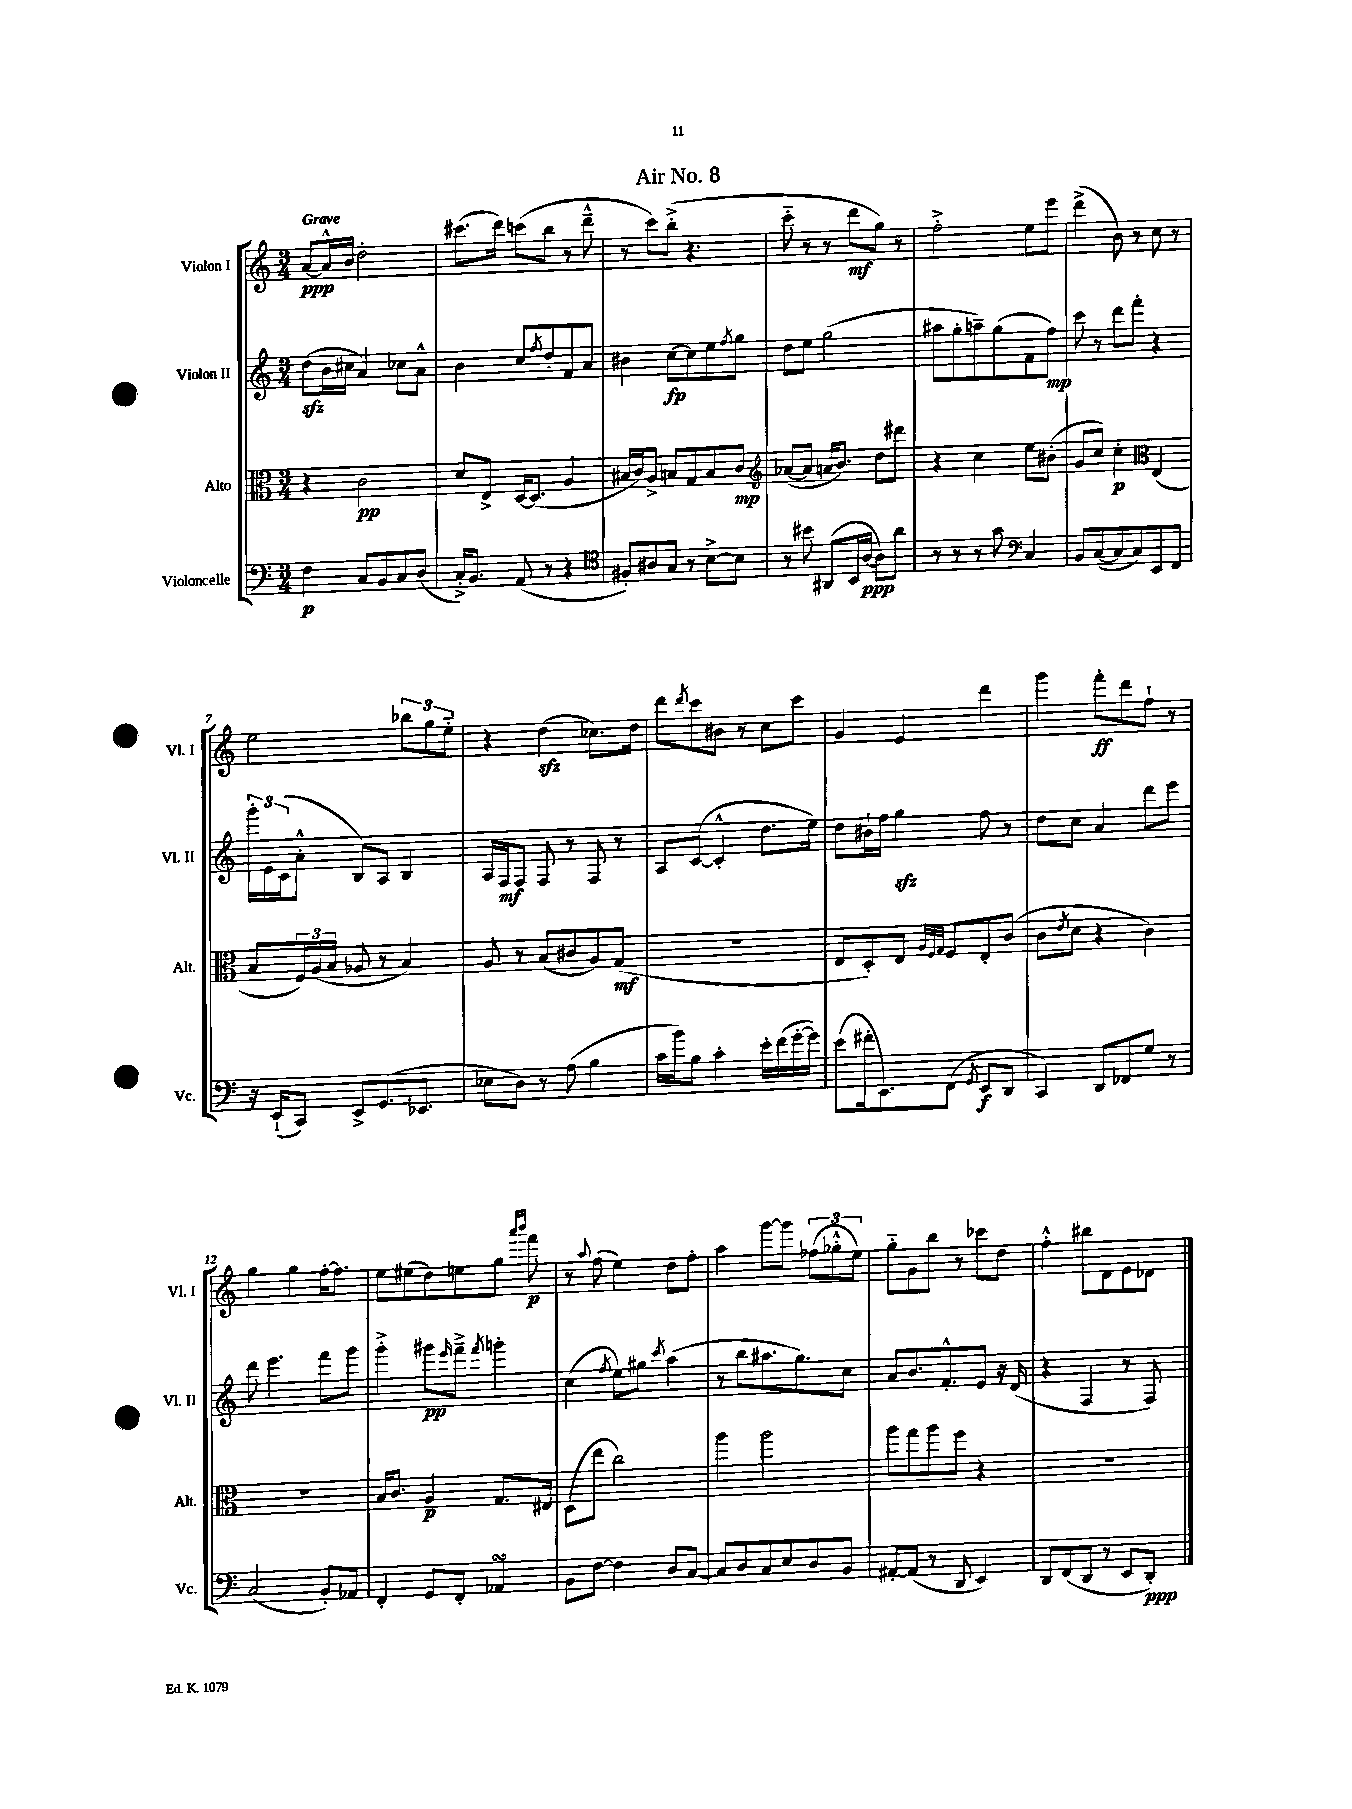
\header { title = "Air No. 8" }
<<
\new StaffGroup <<
\new Staff = "s0" \with { instrumentName = "Violon I" shortInstrumentName = "Vl. I" } {
    \clef treble \key c \major \numericTimeSignature \time 3/4 \tempo "Grave"
    a'8~\ppp a'16-^ b'16 d''2-. |
    cis'''8.( d'''16) c'''8( b''8 r8 d'''8---^ |
    r8 c'''8) b''8-.->( r4. |
    c'''8-_ r8 r8 d'''8\mf g''8) r8 |
    f''2-.-> e''8 e'''8 |
    d'''4->( b'8) r8 c''8 r8 |
    e''2 \tuplet 3/2 { bes''8 g''8 e''8-_ } |
    r4 d''4\sfz( ces''8.) d''16 |
    d'''8 \acciaccatura { d'''8 } c'''8 bis'8 r8 c''8 c'''8 |
    g'4 e'4 d'''4 |
    g'''4 f'''8-.\ff d'''8 f''8-! r8 |
    g''4 g''4 f''16~-. f''8. |
    e''8 eis''8( d''8) e''8 g''8 \grace { a'''16 b'''16 } f'''8\p |
    r8 \appoggiatura { a''8 } f''8( e''4) d''8 f''8-. |
    a''4 g'''8~ g'''8 \tuplet 3/2 { fes''8( ges''8-.-^ e''8) } |
    g''8-_ g'8 b''8 r8 ces'''8 d''8 |
    f''4-.-^ bis''8 d'8 e'8 des'8 \bar "|." |
}
\new Staff = "s1" \with { instrumentName = "Violon II" shortInstrumentName = "Vl. II" } {
    \clef treble \key c \major \numericTimeSignature \time 3/4
    d''8\sfz( b'16 cis''16 a'4) ces''8 a'8-^ |
    b'4 c''8 \acciaccatura { f''8 } d''8-. f'8 a'8 |
    bis'4 c''8~\fp c''8 e''8 \acciaccatura { f''8 } g''8 |
    d''8 e''8 g''2( |
    ais''8 g''8-. a''8--) g''8( f'8 f''8\mp) |
    c'''8 r8 d'''8 f'''8-. r4 |
    \tuplet 3/2 { g'''16-. e'16 c'16( } a'8-.-^ b8) a8 b4 |
    a16 f16\mf f8 f8 r8 f8 r8 |
    a8 c'8~( c'4-.-^ d''8. e''16) |
    d''8 bis'16-! f''16 g''4\sfz f''8 r8 |
    d''8 c''8 a'4 d'''8 e'''8 |
    d'''8 e'''4. f'''8 g'''8 |
    g'''4-.-> gis'''8\pp \grace { e'''16 } f'''8---> \acciaccatura { f'''8 } g'''4-. |
    c''4( \acciaccatura { f''8 } e''8) gis''8 \acciaccatura { c'''8 } a''4( |
    r8 b''8 ais''8. g''8.) c''8 |
    a'8 b'8. f'8.-.-^ e'8 r16 d'16( |
    r4 f4 r8 f8) \bar "|." |
}
\new Staff = "s2" \with { instrumentName = "Alto" shortInstrumentName = "Alt." } {
    \clef alto \key c \major \numericTimeSignature \time 3/4
    r4 c'2\pp |
    d'8 e8-> d16~ d8.( a4 |
    bis16 c'16) a8-> b8 g8 b8 c'8\mp |
    \clef treble aes'8~( aes'8 a'16 b'8.) d''8 dis'''8 |
    r4 c''4 e''8 bis'8-.( |
    g'8 c''8) c''4-.\p \clef alto e4( |
    b8 \tuplet 3/2 { f16) a16( b16 } aes8 r8 b4) |
    a8 r8 b8( cis'8 a8) g8\mf( |
    R2. |
    e8 d8-.) e8 \grace { a32 f32 g32 } f8 e8-. c'8( |
    c'8 \acciaccatura { e'8 } d'8 r4 c'4) |
    R2. |
    b16 c'8. a4\p g8. eis16 |
    d8( e''8 c''2) |
    a''4 a''2 |
    a''8 g''8 a''8 f''8 r4 |
    R2. \bar "|." |
}
\new Staff = "s3" \with { instrumentName = "Violoncelle" shortInstrumentName = "Vc." } {
    \clef bass \key c \major \numericTimeSignature \time 3/4
    f4\p c8 b,8 c8 d8( |
    c16-.->) b,8. a,8( r8 r4 |
    \clef tenor fis8-.) ais8 g8 r8 b8~-> b8 |
    r8 bis'8 ais,8( b,16 a16~\ppp a8) a'8 |
    r8 r8 r8 g'8 \clef bass c4 |
    b,8 c8~( c8 c8) e,8 f,8 |
    r16 e,16-!( c,8) e,8-> g,8.( ees,8. |
    ees8 d8) r8 a8( b4 |
    c'16 b'16) b8 c'4-. e'16-. f'16( g'16~-. g'16) |
    e'8( fis'16-. e,8.) f,8( \acciaccatura { g,8 } e,8\f d,8 |
    c,4) d,8 fes,8 g8 r8 |
    c2( b,8-.) aes,8 |
    f,4-. g,8 f,8-. aes,4\turn |
    b,8 f8~ f4 d8 c8~ |
    c8 d8 c8 e8 d8 b,8 |
    ais,8~-. ais,8( r8 d,8 e,4) |
    d,8 f,8( d,8 r8 e,8 d,8-.\ppp) \bar "|." |
}
>>
>>
